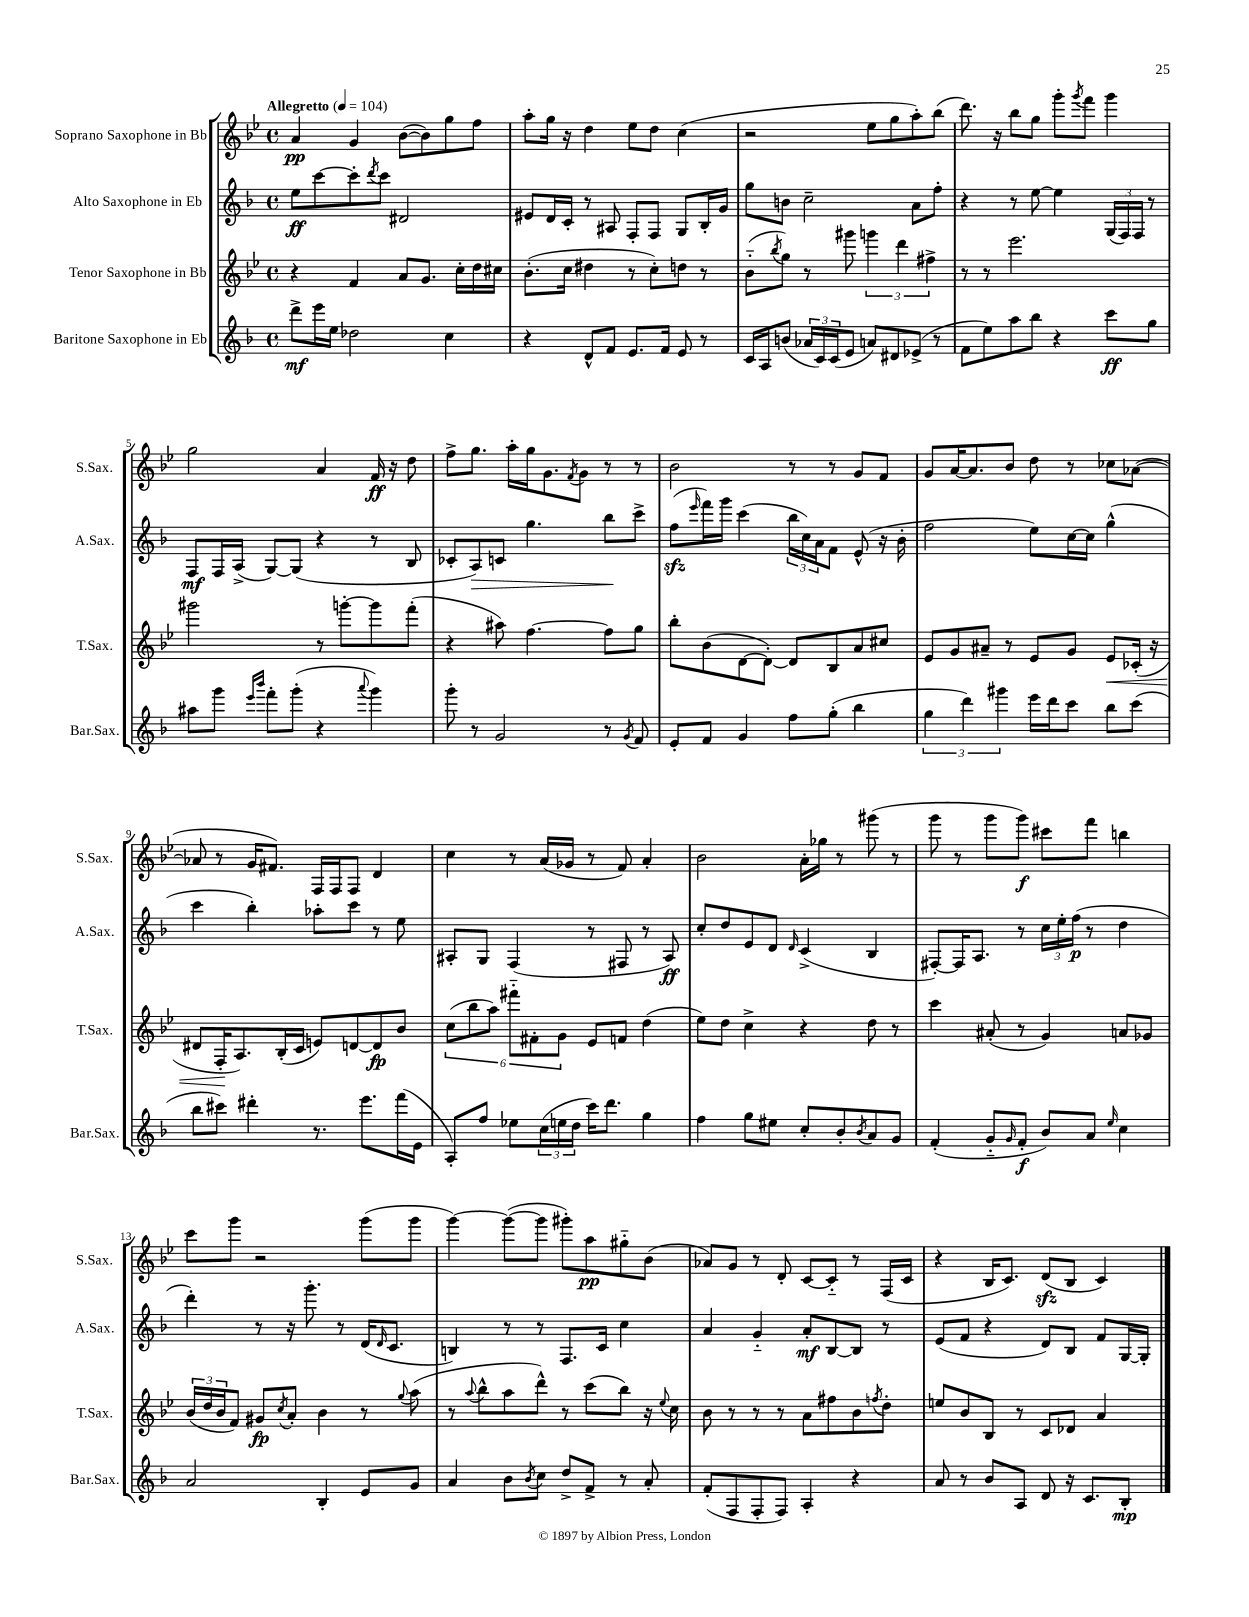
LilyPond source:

<<
\new StaffGroup <<
\new Staff = "s0" \with { instrumentName = "Soprano Saxophone in Bb" shortInstrumentName = "S.Sax." } {
    \clef treble \key bes \major \defaultTimeSignature \time 4/4 \tempo "Allegretto" 4 = 104
    a'4\pp g'4 bes'8~( bes'8) g''8 f''8 |
    a''8-. g''16 r16 d''4 ees''8 d''8 c''4( |
    r2 ees''8 g''8 a''8-.) bes''8( |
    d'''8.) r16 bes''8 g''8 g'''8-. \acciaccatura { g'''8 } f'''8 g'''4 |
    g''2 a'4 f'16\ff r16 d''8 |
    f''8-> g''8. a''16-. g''16 g'8. \acciaccatura { f'8 } g'8 r8 r8 |
    bes'2 r8 r8 g'8 f'8 |
    g'8 a'16~ a'8. bes'8 d''8 r8 ces''8 aes'8~( |
    aes'8 r8 g'16 fis'8.) f16 f16 f8 d'4 |
    c''4 r8 a'16( ges'16 r8 f'8) a'4-. |
    bes'2 a'16-. ges''16 r8 gis'''8( r8 |
    g'''8 r8 g'''8 g'''8\f) cis'''8 f'''8 b''4 |
    c'''8 g'''8 r2 g'''8( g'''8 |
    g'''4~) g'''8~( g'''8 gis'''8-.) a''8\pp gis''8-_ bes'8( |
    aes'8) g'8 r8 d'8-. c'8~ c'8-_ r8 f16( c'16 |
    r4 bes16 c'8.) d'8\sfz( bes8 c'4) \bar "|." |
}
\new Staff = "s1" \with { instrumentName = "Alto Saxophone in Eb" shortInstrumentName = "A.Sax." } {
    \clef treble \key f \major \defaultTimeSignature \time 4/4
    e''8\ff c'''8~ c'''8-. \acciaccatura { d'''8 } c'''8 dis'2 |
    eis'8 d'16 c'16-. r8 ais8 f8-. f8 g8 bes16-. g'16 |
    g''8 b'8 c''2-- a'8 f''8-. |
    r4 r8 e''8~ e''4 \tuplet 3/2 { g16( f16) f16 } r8 |
    f8\mf f16 a16->( g8~) g8( r4 r8 bes8 |
    ces'8-. a8\>) c'8 g''4. bes''8\! c'''8-> |
    f''8\sfz( \grace { e'''16 } f'''16) g'''16 c'''4( \tuplet 3/2 { bes''16 c''16) a'16 } f'8 e'8-^( r16 bes'16-. |
    f''2 e''8) c''16~ c''16 g''4-^( |
    c'''4 bes''4-.) aes''8-. c'''8 r8 e''8 |
    ais8-. g8 f4( r8 fis8 r8 ais8\ff) |
    c''8-. d''8 e'8 d'8 \grace { d'16 } c'4->( bes4 |
    fis8~-.) fis16 a8. r8 \tuplet 3/2 { c''16 e''16-. f''16\p( } r8 d''4 |
    d'''4-.) r8 r16 g'''8.-. r8 d'16( \grace { d'16 } c'8. |
    b4) r8 r8 f8. c'16 c''4 |
    a'4 g'4-_ a'8-.\mf bes8~ bes8 r8 |
    e'8( f'8 r4 d'8) bes8 f'8 g16~ g16-. \bar "|." |
}
\new Staff = "s2" \with { instrumentName = "Tenor Saxophone in Bb" shortInstrumentName = "T.Sax." } {
    \clef treble \key bes \major \defaultTimeSignature \time 4/4
    r4 f'4 a'8 g'8. c''16-. d''16 cis''16 |
    bes'8.-.( c''16 dis''4 r8 c''8-.) d''8 r8 |
    bes'8-_( \acciaccatura { bes''8 } g''8) r8 gis'''8 \tuplet 3/2 { g'''4 d'''4 fis''4-> } |
    r8 r8 ees'''2. |
    gis'''2 r8 g'''8~-. g'''8 f'''8-.( |
    r4 ais''8) f''4.~ f''8 g''8 |
    bes''8-. bes'8( d'8~ d'8~-.) d'8 bes8 a'8 cis''8 |
    ees'8 g'8 ais'8-- r8 ees'8 g'8 ees'8\< ces'16-.( r16 |
    dis'8 f16-.\! a8.) bes16-.( c'16 e'8) d'8~ d'8\fp bes'8 |
    \tuplet 6/4 { c''8( bes''8 a''8) fis'''8-_ fis'8-. g'8 } ees'8 f'8 d''4( |
    ees''8) d''8 c''4-> r4 d''8 r8 |
    c'''4 ais'8-.( r8 g'4) a'8 ges'8 |
    \tuplet 3/2 { bes'16( d''16 bes'16 } f'8) gis'8\fp \acciaccatura { c''8 } a'8-. bes'4 r8 \appoggiatura { g''8 } a''8( |
    r8 \appoggiatura { a''8 } bes''8-^ a''8 d'''8-^) r8 c'''8( bes''8) r16 \appoggiatura { ees''8 } c''16 |
    bes'8 r8 r8 r8 a'8 fis''8 bes'8 \acciaccatura { f''8 } d''8-. |
    e''8 bes'8 bes8 r8 c'8 des'8 a'4 \bar "|." |
}
\new Staff = "s3" \with { instrumentName = "Baritone Saxophone in Eb" shortInstrumentName = "Bar.Sax." } {
    \clef treble \key f \major \defaultTimeSignature \time 4/4
    d'''8->\mf e'''16 e''16 des''2 c''4 |
    r4 d'8-^ f'8 e'8. f'16 e'8 r8 |
    c'16 a16 b'8( \tuplet 3/2 { aes'16 c'16) c'16( } e'8 a'8) dis'8 ees'8->( r8 |
    f'8 e''8) a''8 bes''8 r4 c'''8\ff g''8 |
    ais''8 g'''8 \grace { e'''16 bes'''16 } f'''8-. g'''8-.( r4 \appoggiatura { a'''8 } g'''4) |
    g'''8-. r8 g'2 r8 \acciaccatura { g'8 } f'8 |
    e'8-. f'8 g'4 f''8 g''8-.( bes''4 |
    \tuplet 3/2 { g''4 d'''4) gis'''4 } e'''16 d'''16 c'''8 bes''8 c'''8( |
    bes''8 cis'''8) dis'''4-. r8. e'''8. f'''16( e'16 |
    a8-.) f''8 ees''8 \tuplet 3/2 { c''16( e''16 d''16 } c'''16) d'''8. g''4 |
    f''4 g''8 eis''8 c''8-. bes'8-. \acciaccatura { bes'8 } a'8 g'8 |
    f'4-.( g'8-_ \grace { g'16 } f'8-.\f bes'8) a'8 \grace { e''16 } c''4 |
    a'2 bes4-. e'8 g'8 |
    a'4 bes'8 \acciaccatura { bes'8 } c''8 d''8-> f'8-> r8 a'8-. |
    f'8-.( f8 f8-. f8) a4-. r4 |
    a'8 r8 bes'8 a8 d'8 r16 c'8. bes8-.\mp \bar "|." |
}
>>
>>
